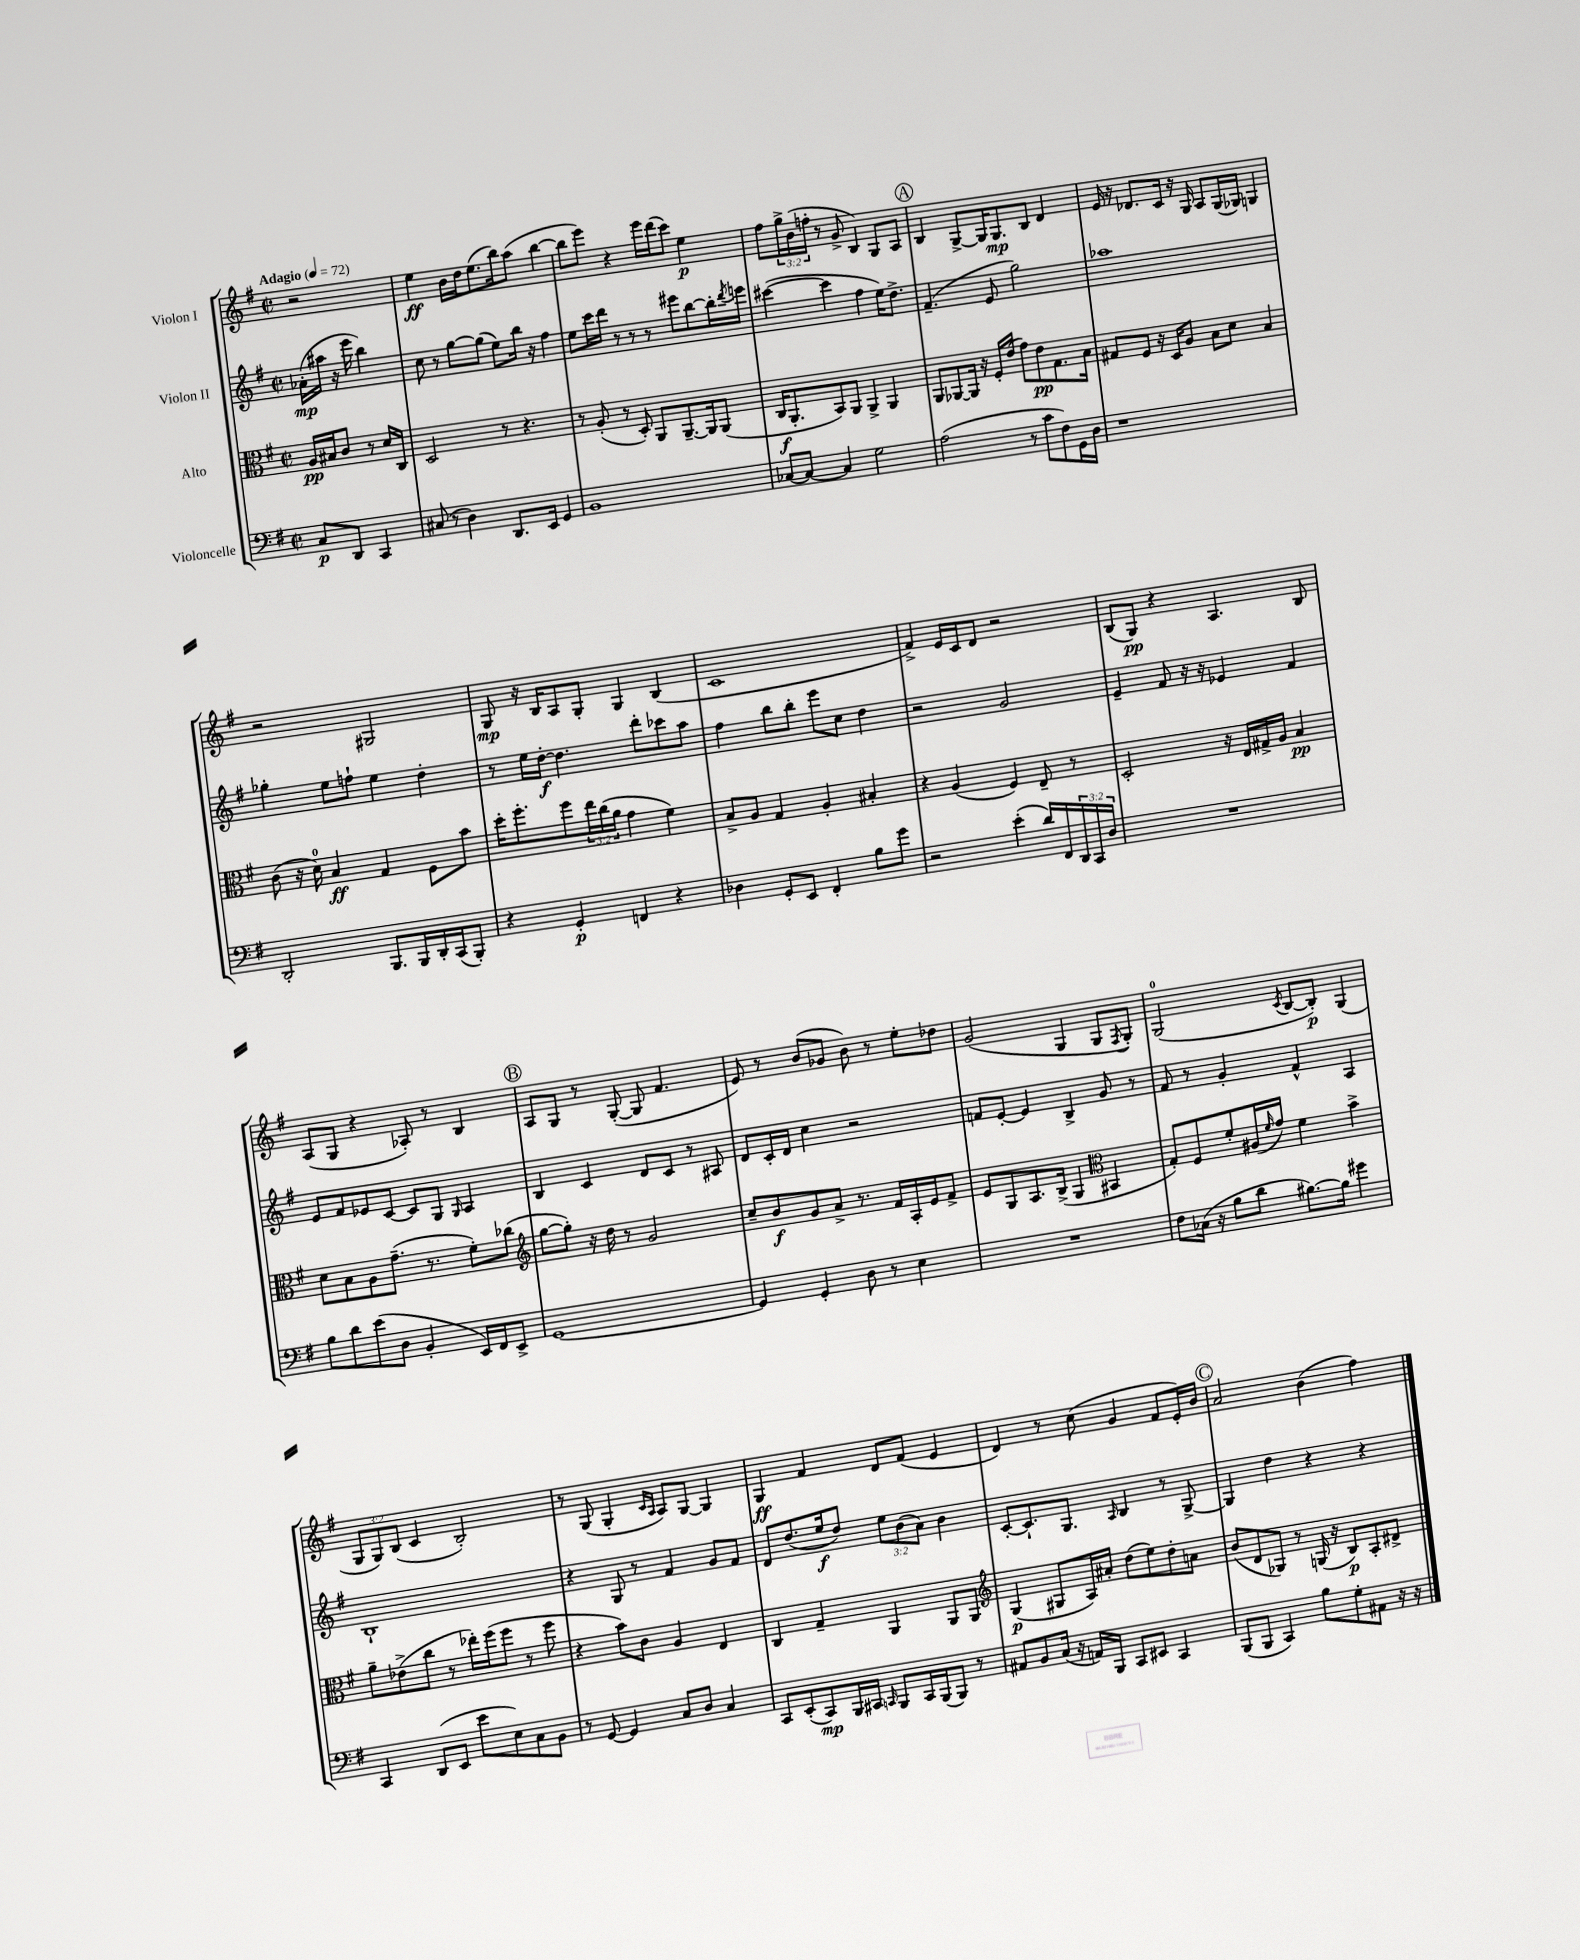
<<
\new StaffGroup <<
\new Staff = "s0" \with { instrumentName = "Violon I" } {
    \clef treble \key g \major \defaultTimeSignature \time 2/2 \override Staff.TupletNumber.text = #tuplet-number::calc-fraction-text \partial 2 \tempo "Adagio" 4 = 72
    r2 |
    e''4\ff b'16 d''16 e''8.( b''16) a''8( b''4~ |
    b''8 e'''8) r4 e'''16 d'''16( c'''8) e''4\p |
    fis''8 \tuplet 3/2 { g''16-> b'16( f''16-. } r8 g'8-> b4) g8 a8 |
    \mark \markup { \circle "A" } b4 g8~-> g16 g8.\mp b8 d'4 |
    e'16 r16 des'8. c'16 r16 g16 a8 g16( ges16) g4 |
    r2 gis2 |
    g8\mp r16 b16 a8 g8-. g4 b4( |
    c'1 |
    fis'4->) e'16 c'16 d'8 r2 |
    b8( g8\pp) r4 a4. b8 |
    a8( g8 r4 aes8-.) r8 b4 |
    \mark \markup { \circle "B" } a8 g8 r8 g8~-.( g8 fis'4. |
    e'8) r8 b'8( ges'8 b'8) r8 e''8-. des''8 |
    g'2( g4 g8 \acciaccatura { fis8 } g8-.) |
    g2-0( \acciaccatura { c'8 } b8~ b8-.\p) g4( |
    \tuplet 3/2 { g8 g8) b8( } c'4 b2-.) |
    r8 g8( g4-. \grace { c'16 a16 } a8) g8~ g4 |
    g4\ff fis'4 d'8 fis'8( e'4 |
    d'4) r8 c''8( g'4 fis'8 e'16-.) b'16 |
    \mark \markup { \circle "C" } a'2 b'4( fis''4) \bar "|." |
}
\new Staff = "s1" \with { instrumentName = "Violon II" } {
    \clef treble \key g \major \defaultTimeSignature \time 2/2 \override Staff.TupletNumber.text = #tuplet-number::calc-fraction-text \partial 2
    aes'16-.\mp( ais''16 r16 e'''16 b''4) |
    c''8 r8 g''8~ g''8( e''8) b''16 r16 fis''4 |
    e''8 c'''16 d'''16 r8 r8 r8 eis'''8 b''8~ b''16-. \acciaccatura { d'''8 } e'''16 |
    cis'''4~( cis'''4 fis''4 e''16) d''8.-> |
    \mark \markup { \circle "A" } fis'4.--( e'8 g''2) |
    aes''1 |
    ges''4-. e''8 f''8-! e''4 d''4-. |
    r8 e''16 d''16~-.\f d''4. d'''8-. ces'''8 a''8 |
    fis''4 b''8 b''8-. e'''8 c''8 d''4 |
    r2 g'2 |
    e'4-- fis'8 r16 r16 ees'4 fis'4 |
    e'8 fis'8 ees'8 c'8~ c'8 g8 \grace { g16 } a4 |
    \mark \markup { \circle "B" } b4 c'4 d'8 c'8 r8 ais8 |
    d'8 c'16-. d'16 c''4 r2 |
    f'8 e'8~-. e'4 b4-> g'8 r8 |
    fis'8 r8 g'4-. fis'4-^ a4 |
    b1-! |
    r4 g8 r8 fis'4 g'8 fis'8 |
    d'8 d''8.( e''16\f d''8) \tuplet 3/2 { e''8 b'8( a'8) } b'4 |
    c'8~-. c'8.-! g8. \grace { a16 } b4 r8 g8~-> |
    \mark \markup { \circle "C" } g4 d''4 r4 r4 \bar "|." |
}
\new Staff = "s2" \with { instrumentName = "Alto" } {
    \clef alto \key g \major \defaultTimeSignature \time 2/2 \override Staff.TupletNumber.text = #tuplet-number::calc-fraction-text \partial 2
    a16\pp bis16 c'8 r8 d'16 c16 |
    d2 r8 r4. |
    r8 a8-.( r8 d8-.) a,8 a,8.~-- a,16 a,8( |
    c16\f a,8.-. b,8) a,8 a,4-> a,4 |
    \mark \markup { \circle "A" } a,8 aes,8~ aes,16 r16 fis16-. e'16( g'8) e'8\pp g8. b16 |
    gis8 fis8 r16 d16 a8 b8 d'8 b4 |
    c'8( r16 d'16-0) b4\ff g4 fis8 b'8 |
    d''16-. fis''8.-. fis''8 \tuplet 3/2 { e''16 c''16( a'16 } g'4 fis'4) |
    b8-> a8 g4 a4-. bis4-. |
    r4 a4( fis4) e8-- r8 |
    d2-. r16 e16 gis16-> a16 b4\pp |
    d'8 b8 a8 g'8.--( r8. fis'8-.) ces''8( |
    \mark \markup { \circle "B" } \clef treble g''8~ g''8-.) r16 d''16 r8 g'2 |
    c''8-- b'8\f g'8 a'8-> r8. fis'16 a16-. e'16 fis'8-> |
    e'8 g8 a8. b16->( g4 \clef alto bis,4 |
    g8-.) fis8 fis'8-. ais16( \grace { fis'16 } g'16) fis'4 b'4-> |
    a'8-- ees'8->( c''8 r8 ees''16-.) fis''16( fis''8 r8 fis''8 |
    r4 b'8) c'8 a4 e4 |
    c4 g4-- a,4 a,8 a,8 |
    \clef treble g4\p( gis8 a16) ais'16-. d''8( e''8) d''8-. a'8 |
    \mark \markup { \circle "C" } b'8( d'8 ges8) r8 g16( r16 b8\p) a8-. dis'8-> \bar "|." |
}
\new Staff = "s3" \with { instrumentName = "Violoncelle" } {
    \clef bass \key g \major \defaultTimeSignature \time 2/2 \override Staff.TupletNumber.text = #tuplet-number::calc-fraction-text \partial 2
    c8\p d,8 c,4 |
    cis8( r8 d4) d,8. e,16 g,4 |
    b,1 |
    ces8~ ces8~ ces4 g2 |
    \mark \markup { \circle "A" } a2( r8 c'8 fis8) g,16 d16 |
    r1 |
    d,2-. b,,8. b,,16 d,16-. c,16( b,,8-.) |
    r4 g,4-.\p f,4 r4 |
    des4 g,8-. e,8 fis,4-. b8 g'8 |
    r2 e'4-.( d'16) fis,16 \tuplet 3/2 { d,16 c,16 d16 } |
    R1 |
    b8 d'8 e'8( d8 b,4-. e,16) fis,16 e,8-> |
    \mark \markup { \circle "B" } g,1~ |
    g,4 g,4-. d8 r8 e4 |
    R1 |
    fis8 ces16( r16 b8 d'8 bis8.~) bis16 gis'4 |
    c,4 d,8( e,8 e'8 e8) c8 b,8 |
    r8 g,8~ g,4 c8 d8 c4 |
    c,8 e,8-.( c,8\mp) b,,16 cis,16 \grace { c,16 } b,,8 c,16 b,,16( b,,8) r8 |
    ais,8 b,8 c16( r16 a,16) b,,16 c,8 eis,8 c,4 |
    \mark \markup { \circle "C" } b,,8( b,,8 c,4) b8 g8-. ais,8 r16 r16 \bar "|." |
}
>>
>>
\layout { \context { \Score \remove "Bar_number_engraver" } }
